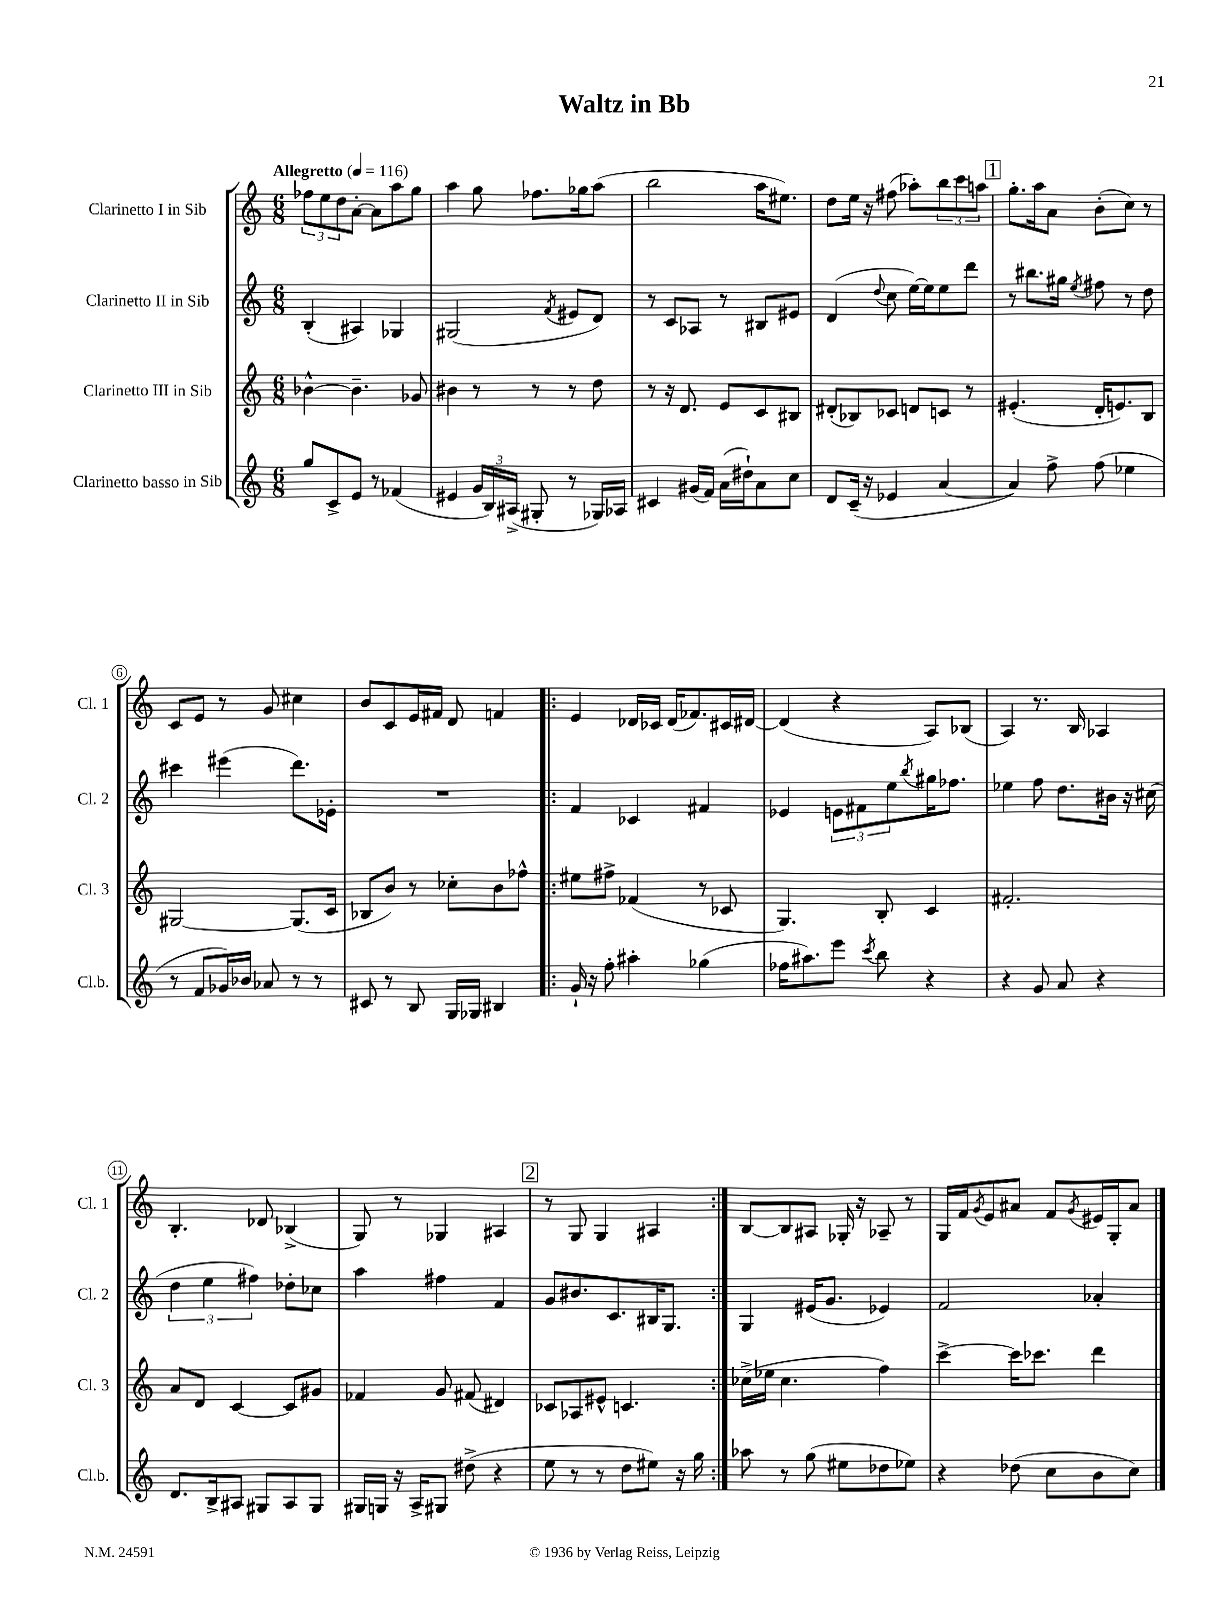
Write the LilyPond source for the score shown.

\header { title = "Waltz in Bb" }
<<
\new StaffGroup <<
\new Staff = "s0" \with { instrumentName = "Clarinetto I in Sib" shortInstrumentName = "Cl. 1" } {
    \clef treble \key c \major \numericTimeSignature \time 6/8 \tempo "Allegretto" 4 = 116
    \tuplet 3/2 { fes''8 e''8 d''8 } a'8~-. a'8 a''8 g''8 |
    a''4 g''8 fes''8. ges''16 a''8( |
    b''2 a''16 eis''8.) |
    d''8 e''16 r16 fis''8( aes''8-.) \tuplet 3/2 { b''8 c'''8 a''8 } |
    \mark \markup { \box "1" } g''8.-. a''16 a'8 b'8-.( c''8) r8 |
    c'8 e'8 r8 g'8 cis''4 |
    b'8 c'8 e'16 fis'16 d'8 f'4 |
    \repeat volta 2 { e'4 des'16 ces'16 des'16( fes'8.) cis'16 dis'16~ |
    dis'4( r4 a8) bes8( |
    a4) r8. b16 aes4 |
    b4.-. des'8 bes4->( |
    g8) r8 ges4 ais4 |
    \mark \markup { \box "2" } r8 g8 g4 ais4 | }
    b8~ b8 ais8 ges16-. r16 aes8-- r8 |
    g16 f'16 \acciaccatura { g'8 } e'8 ais'8 f'8 \acciaccatura { g'8 } eis'16 g16-. ais'8 \bar "|." |
}
\new Staff = "s1" \with { instrumentName = "Clarinetto II in Sib" shortInstrumentName = "Cl. 2" } {
    \clef treble \key c \major \numericTimeSignature \time 6/8
    b4-.( ais4) ges4 |
    gis2( \acciaccatura { f'8 } eis'8 d'8) |
    r8 c'8 aes8 r8 bis8 eis'8 |
    d'4( \appoggiatura { d''8 } c''8 e''16~) e''16 e''8 d'''8 |
    \mark \markup { \box "1" } r8 bis''8. gis''16 \acciaccatura { e''8 } fis''8 r8 d''8 |
    cis'''4 eis'''4( d'''8.) ees'16-. |
    R2. |
    \repeat volta 2 { f'4 ces'4 fis'4 |
    ees'4 \tuplet 3/2 { e'8 fis'8 e''8 } \acciaccatura { b''8 } gis''16 fes''8. |
    ees''4 f''8 d''8. bis'16 r16 cis''16( |
    \tuplet 3/2 { d''4 e''4 fis''4) } des''8-. ces''8 |
    a''4 fis''4 f'4 |
    \mark \markup { \box "2" } g'8 bis'8. c'8. bis16 g8. | }
    g4 eis'16( g'8. ees'4) |
    f'2 aes'4-. \bar "|." |
}
\new Staff = "s2" \with { instrumentName = "Clarinetto III in Sib" shortInstrumentName = "Cl. 3" } {
    \clef treble \key c \major \numericTimeSignature \time 6/8
    bes'4~-^ bes'4.-- ges'8 |
    bis'4 r8 r8 r8 d''8 |
    r8 r16 d'8. e'8 c'8 bis8 |
    dis'8-.( bes8) ces'8 d'8 c'8 r8 |
    \mark \markup { \box "1" } eis'4.-.( d'16-. e'8.) b8 |
    gis2~ gis8.( c'16 |
    bes8 b'8) r8 ces''8-. b'8 fes''8-^ |
    \repeat volta 2 { eis''8 fis''8-> fes'4( r8 ces'8 |
    g4.) b8-. c'4 |
    fis'2.-. |
    a'8 d'8 c'4~ c'8 gis'8 |
    fes'4 g'8 fis'8( dis'4) |
    \mark \markup { \box "2" } ces'8 aes8 eis'8-^ c'4. | }
    ces''16->( ees''16 ces''4. f''4) |
    c'''4~-> c'''16 ces'''8. d'''4 \bar "|." |
}
\new Staff = "s3" \with { instrumentName = "Clarinetto basso in Sib" shortInstrumentName = "Cl.b." } {
    \clef treble \key c \major \numericTimeSignature \time 6/8
    g''8 c'8-> e'8 r8 fes'4( |
    eis'4 \tuplet 3/2 { g'16 b16) ais16->( } gis8-. r8 ges16) aes16 |
    cis'4 gis'16( f'16) a'16( dis''16-!) a'8 c''8 |
    d'8 c'16--( r16 ees'4 a'4~ |
    \mark \markup { \box "1" } a'4) f''8-> f''8( ees''4 |
    r8 f'8 ges'16) bes'16 aes'8 r8 r8 |
    cis'8 r8 b8 g16 ges16 bis4 |
    \repeat volta 2 { g'16-! r16 f''8-. ais''4-. ges''4( |
    fes''16 ais''8.) e'''8 \acciaccatura { c'''8 } b''8 r4 |
    r4 g'8 a'8 r4 |
    d'8. b16-> ais8 gis8 ais8 gis8 |
    gis16 g16 r16 a16-> gis8 dis''8->( r4 |
    \mark \markup { \box "2" } e''8 r8 r8 d''8 eis''8) r16 g''16 | }
    aes''8 r8 g''8( eis''8 des''8 ees''8) |
    r4 des''8( c''8 b'8 c''8) \bar "|." |
}
>>
>>
\layout { \context { \Score \override BarNumber.stencil = #(make-stencil-circler 0.1 0.3 ly:text-interface::print) } }
